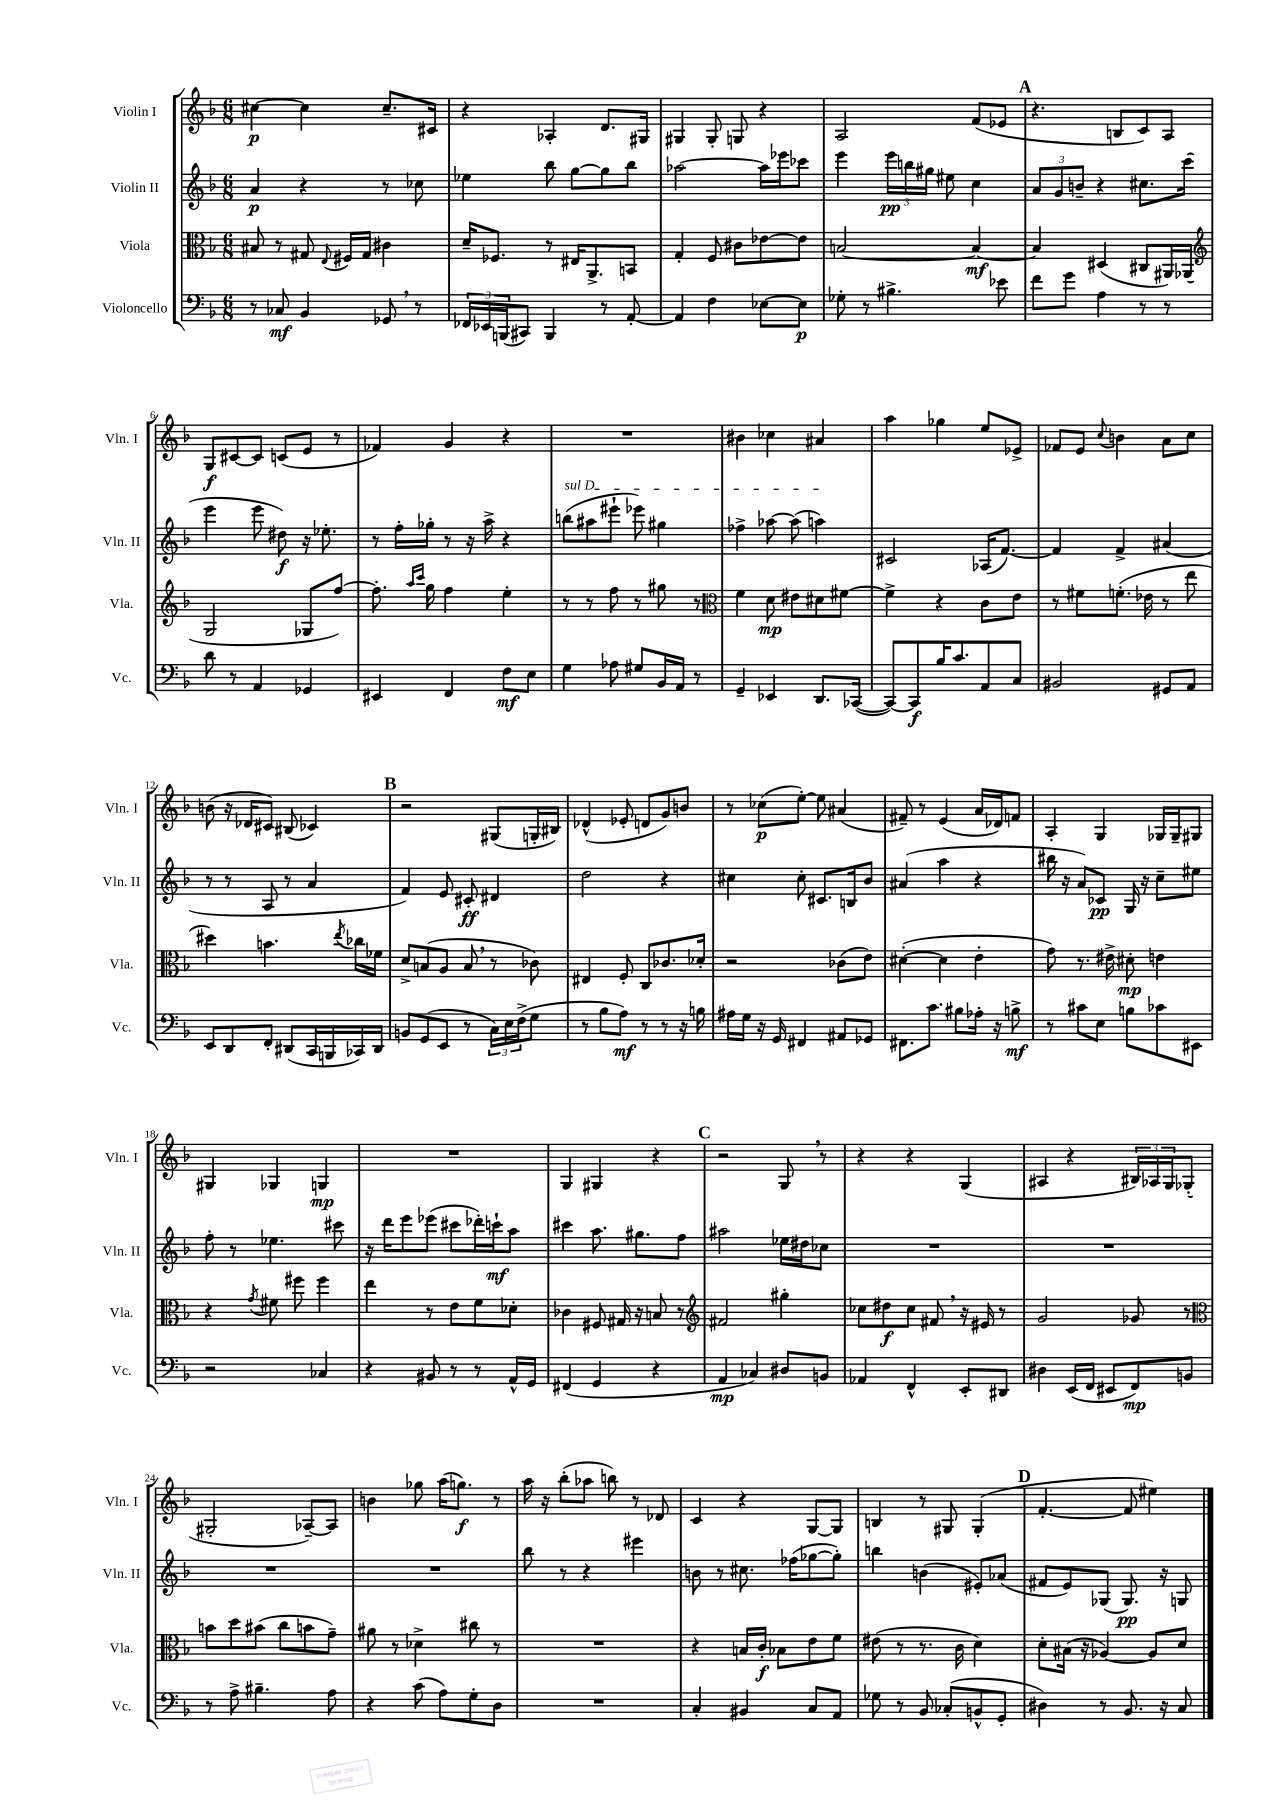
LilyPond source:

<<
\new StaffGroup <<
\new Staff = "s0" \with { instrumentName = "Violin I" shortInstrumentName = "Vln. I" } {
    \clef treble \key f \major \numericTimeSignature \time 6/8
    cis''4~\p cis''4 cis''8.-- cis'16 |
    r4 aes4-. d'8. gis16 |
    gis4 gis8-. g8 r4 |
    a2 f'8( ees'8 |
    \mark \markup { \bold "A" } r4. b8 c'8) a8 |
    g8\f cis'8~ cis'8 c'8( e'8 r8 |
    fes'4) g'4 r4 |
    R2. |
    bis'4 ces''4 ais'4 |
    a''4 ges''4 e''8 ees'8-> |
    fes'8 e'8 \appoggiatura { c''8 } b'4 a'8 c''8 |
    b'8( r16 des'16 cis'8) bis8( ces'4) |
    \mark \markup { \bold "B" } r2 gis8( g16-. bis16) |
    des'4-^( ees'8-. d'8 g'8) b'8 |
    r8 ces''8\p( e''8~-.) e''8 ais'4( |
    fis'8--) r8 e'4( a'16 des'16) f'8 |
    a4-. g4 ges16 ges16-- gis8 |
    gis4 ges4 g4\mp |
    R2. |
    g4 gis4 r4 |
    \mark \markup { \bold "C" } r2 g8 \breathe r8 |
    r4 r4 g4( |
    ais4 r4 \tuplet 3/2 { bis16) aes16 g16 } ges8-.( |
    gis2-. aes8~--) aes8 |
    b'4 ges''8 a''16( g''8.\f) r8 |
    a''16 r16 bes''8-.( aes''8 b''8) r8 des'8 |
    c'4 r4 g8~ g8 |
    b4 r8 gis8 gis4-.( |
    \mark \markup { \bold "D" } f'4.~-. f'8 eis''4) \bar "|." |
}
\new Staff = "s1" \with { instrumentName = "Violin II" shortInstrumentName = "Vln. II" } {
    \clef treble \key f \major \numericTimeSignature \time 6/8
    a'4\p r4 r8 ces''8 |
    ees''4 bes''8 g''8~ g''8 bes''8 |
    aes''2~ aes''16 ees'''16 ces'''8 |
    e'''4 \tuplet 3/2 { e'''16\pp b''16 gis''16 } eis''8 c''4 |
    \mark \markup { \bold "A" } \tuplet 3/2 { a'8 g'8 b'8-- } r4 cis''8. c'''16( |
    e'''4 e'''8 dis''8\f) r16 ees''8.-. |
    r8 f''16-. ges''16-. r8 r16 a''16-> r4 |
    \once \override TextSpanner.bound-details.left.text = \markup { \italic "sul D" } b''8\startTextSpan( ais''8 eis'''8-! ees'''8) gis''4 |
    fes''4-> aes''8~ aes''8( a''4\stopTextSpan) |
    cis'2 aes16( f'8.~) |
    f'4 f'4-> ais'4( |
    r8 r8 a8 r8 a'4 |
    \mark \markup { \bold "B" } f'4) e'8 cis'8-.\ff dis'4 |
    d''2 r4 |
    cis''4 cis''8-. cis'8. b16 bes'8 |
    ais'4( a''4 r4 |
    bis''16 r16 a'8) ces'8\pp g16 r16 c''8-- eis''8 |
    f''8-. r8 ees''4. cis'''8 |
    r16 d'''16 e'''8 ees'''8( cis'''8 des'''16-.) c'''16-!\mf a''8 |
    cis'''4 a''8. gis''8. f''8 |
    \mark \markup { \bold "C" } ais''2 ees''16 dis''16 ces''8 |
    R2. |
    R2. |
    R2. |
    R2. |
    bes''8 r8 r4 eis'''4 |
    b'8 r8 cis''8. fes''16( ges''8~ ges''8-.) |
    b''4 b'4( eis'8-.) aes'8( |
    \mark \markup { \bold "D" } fis'8 e'8) ges8( ges8.\pp) r16 g8 \bar "|." |
}
\new Staff = "s2" \with { instrumentName = "Viola" shortInstrumentName = "Vla." } {
    \clef alto \key f \major \numericTimeSignature \time 6/8
    bis8 r8 gis8 \appoggiatura { e8 } fis16 gis16 cis'4 |
    d'16-- fes8. r8 eis16 a,8.-> b,8 |
    g4-. f8 cis'8 ees'8~ ees'8 |
    b2~ b4~\mf |
    \mark \markup { \bold "A" } b4 dis4( cis8 ais,16) aes,16( |
    \clef treble g2 ges8 f''8~) |
    f''8.-. \grace { a''16 c'''16 } g''16 f''4 e''4-. |
    r8 r8 f''8 r8 gis''8 r8 |
    \clef alto f'4 d'8\mp eis'8 dis'8 fis'8~ |
    fis'4-> r4 c'8 e'8 |
    r8 fis'8 f'8.-.( ees'16 r8 e''8 |
    dis''4) b'4. \acciaccatura { e''8 } ces''16 fes'16 |
    \mark \markup { \bold "B" } d'8-> b8( a8 b8 \breathe r8 ces'8) |
    eis4 f8-. c8 ces'8. des'16-. |
    r2 ces'8( e'8) |
    dis'4~-.( dis'4 e'4-. |
    g'8) r8. eis'16-> dis'8-.\mp e'4 |
    r4 \acciaccatura { g'8 } fis'8 fis''8 fis''4 |
    e''4 r8 e'8 f'8 des'8-. |
    ces'4 fis8 gis16 r16 b8 r8 |
    \mark \markup { \bold "C" } \clef treble fis'2 gis''4-. |
    ces''8 dis''8\f ces''8 fis'8 \breathe r16 eis'16 r8 |
    g'2 ges'8 r8 |
    \clef alto b'8 d''8 bis'8( c''8 b'8 g'8--) |
    ais'8 r8 des'4-> cis''8 r8 |
    R2. |
    r4 b16 c'16-.\f bes8 e'8 f'8 |
    eis'8( r8 r8. c'16 d'4) |
    \mark \markup { \bold "D" } d'8-. bis16( r16 aes4~) aes8 d'8 \bar "|." |
}
\new Staff = "s3" \with { instrumentName = "Violoncello" shortInstrumentName = "Vc." } {
    \clef bass \key f \major \numericTimeSignature \time 6/8
    r8 ces8\mf bes,4 ges,8 \breathe r8 |
    \tuplet 3/2 { fes,16 ees,16 b,,16( } cis,8) b,,4 r8 a,8~-. |
    a,4 f4 ees8~ ees8\p |
    ges8-. r8 bis4.-> ees'8 |
    \mark \markup { \bold "A" } f'8 g'8 a4 r8 r8 |
    d'8 r8 a,4 ges,4 |
    eis,4 f,4 f8\mf e8 |
    g4 aes8 gis8 bes,16 a,16 r8 |
    g,4-- ees,4 d,8. ces,16~( |
    ces,8~) ces,8\f bes16 c'8. a,8 c8 |
    bis,2 gis,8 a,8 |
    e,8 d,8 f,8-. dis,8( c,16 b,,16 ces,16) dis,16 |
    \mark \markup { \bold "B" } b,8 g,8( e,8 r8 \tuplet 3/2 { c16) e16 f16->( } g8 |
    r8 bes8 a8\mf) r8 r8 r16 b16 |
    ais16 g16 r16 g,16 fis,4 ais,8 ges,8 |
    fis,8. c'8. bis8 aes16-. r16 b8->\mf |
    r8 cis'8 e8 b8 ces'8 eis,8 |
    r2 ces4 |
    r4 bis,8 r8 r8 a,16-^ g,16 |
    fis,4( g,4 r4 |
    \mark \markup { \bold "C" } a,4\mp ces4) dis8 b,8 |
    aes,4 f,4-^ e,8-. dis,8 |
    dis4 e,16( f,16 eis,8 f,8\mp) b,8 |
    r8 a8-> bis4.-- a8 |
    r4 c'8( a8) g8-. d8 |
    R2. |
    c4-. bis,4 c8 a,8 |
    ges8 r8 bes,8 ces8-.( b,8-^ g,8-. |
    \mark \markup { \bold "D" } dis4) r8 bes,8. r16 c8 \bar "|." |
}
>>
>>
